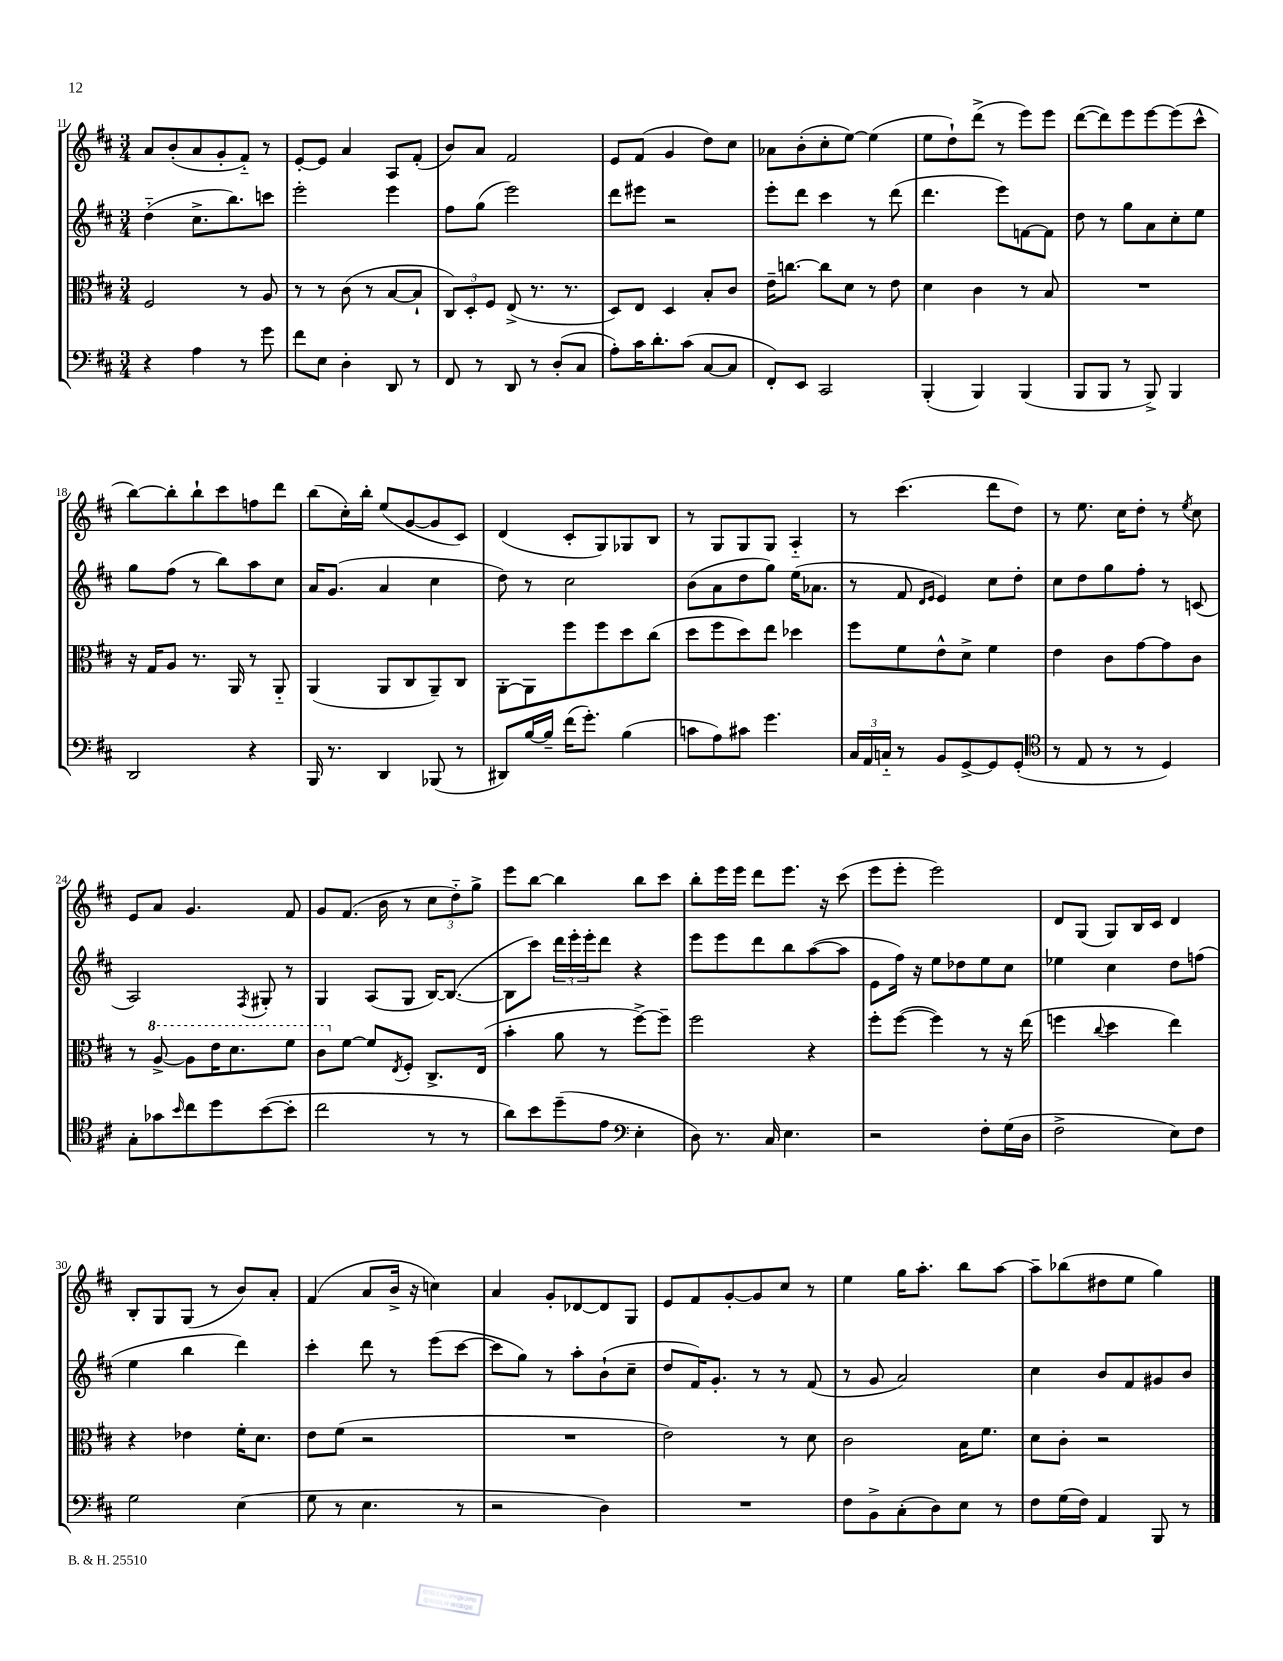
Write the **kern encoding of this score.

**kern	**kern	**kern	**kern
*staff4	*staff3	*staff2	*staff1
*clefF4	*clefC3	*clefG2	*clefG2
*k[f#c#]	*k[f#c#]	*k[f#c#]	*k[f#c#]
*M3/4	*M3/4	*M3/4	*M3/4
4r	2F#	(4dd'~	8a
.	.	.	(8b'
4A	.	8.cc#^	8a
.	.	.	8g'
.	.	8.bb)	.
8r	8r	.	8f#'~)
8g	8A	8ccc	8r
=	=	=	=
8f#	8r	2eee'	[8e'
8E	8r	.	8e]
4D'	(8c#	.	4a
.	8r	.	.
8DD	[8B	4eee	8A
8r	8B`]	.	(8f#'
=	=	=	=
8FF#	12C#)	8ff#	8b)
.	12D'	.	.
8r	.	(8gg	8a
.	12F#	.	.
8DD	(8E^	2eee)	2f#
8r	8.r	.	.
(8D'	.	.	.
.	8.r	.	.
8C#	.	.	.
=	=	=	=
8A')	8D)	8ddd	8e
16c#	8E	8eee#	(8f#
8.d'	.	.	.
.	4D	2r	4g
(8c#	.	.	.
[8C#	8B'	.	8dd)
8C#]	8c#	.	8cc#
=	=	=	=
8FF#')	16e~	8eee'	8a-
.	[8.cc	.	.
8EE	.	8ddd	(8b'
2CC#	8cc]	4ccc#	8cc#'
.	8d	.	[8ee)
.	8r	8r	(4ee]
.	8e	(8ddd	.
=	=	=	=
(4BBB'	4d	4.ddd	8ee
.	.	.	8dd`)
4BBB)	4c#	.	(8ddd^
.	.	8eee)	8r
(4BBB	8r	[8f	8eee)
.	8B	8f]	8eee
=	=	=	=
8BBB	2.r	8dd	([8ddd
8BBB	.	8r	8ddd])
8r	.	8gg	8eee
8BBB^)	.	8a	[8eee
4BBB	.	8cc#'	(8eee]
.	.	8ee	8ccc#^^
=	=	=	=
2DD	16r	8gg	[8bb)
.	16G	.	.
.	8A	(8ff#	8bb']
.	8.r	8r	8bb`
.	.	8bb)	8ccc#
.	16AA	.	.
4r	8r	8aa	8ff
.	8AA'~	8cc#	8ddd
=	=	=	=
16BBB	(4AA	16a	(8bb
8.r	.	(8.g	.
.	.	.	16cc#')
.	.	.	16bb'
4DD	8AA	4a	(8ee
.	8C#	.	[8g
(8BBB-	8AA~)	4cc#	8g]
8r	8C#	.	8c#)
=	=	=	=
8DD#)	[8AA'	8dd)	(4d
[16B	8AA]	8r	.
16B~]	.	.	.
(16f#	8ff#	2cc#	8c#'
8.g')	.	.	.
.	8ff#	.	8G)
(4B	8dd	.	8G-
.	(8cc#	.	8B
=	=	=	=
8c	8dd	(8b	8r
8A)	8ff#	8a	8G
8c#	8dd)	8dd	8G
4.g	8ee	8gg)	8G
.	4dd-	(16ee	4A'~
.	.	8.a-	.
=	=	=	=
24C#	8ff#	8r	8r
24AA	.	.	.
24C'~	.	.	.
8r	8f#	8f#	(4.ccc#
.	.	16qqd	.
.	.	16qqe	.
8BB	8e^^	4e)	.
[8GG^	8d^	.	.
8GG]	4f#	8cc#	8ddd
(8GG'	.	8dd'	8dd)
=	=	=	=
*clefC4	*	*	*
8r	4e	8cc#	8r
8E	.	8dd	8.ee
8r	8c#	8gg	.
.	.	.	16cc#
8r	[8g	8ff#'	8dd'
4D)	8g]	8r	8r
.	.	.	8qee
.	8c#	(8c	8cc#
=	=	=	=
8G'	8r	2A)	8e
8g-	[8a^	.	8a
16qqb	.	.	.
8cc#	8a]	.	4.g
8dd	16ee	.	.
.	8.dd	.	.
.	.	8qF#	.
([8b	.	8G#'	.
8b']	8ff#	8r	8f#
=	=	=	=
2cc#	8cc#	4G	8g
.	[8f#	.	(8.f#
.	8f#]	(8A	.
.	.	.	16b
.	8qE	.	.
.	8F#'	8G	8r
8r	8.C#^	[16B)	12cc#
.	.	(8.B_	.
.	.	.	12dd'~)
8r	.	.	.
.	.	.	12gg^
.	(16E	.	.
=	=	=	=
8a)	4b'	8B]	8eee
8b	.	8ccc#)	[8bb
(8dd~	8a	24ddd	4bb]
.	.	24eee'	.
.	.	24eee'	.
8e	8r	8ddd	.
*clefF4	*	*	*
4E'	[8ff#^)	4r	8bb
.	8ff#~]	.	8ccc#
=	=	=	=
8D)	2ff#	8eee	8bb'
8.r	.	8eee	16eee
.	.	.	16eee
.	.	8ddd	8ddd
16C#	.	.	.
4.E	.	8bb	8.eee
.	4r	([8aa	.
.	.	.	16r
.	.	8aa]	(8ccc#
=	=	=	=
2r	8ff#'	8e	8eee
.	([8ff#	16ff#)	8eee'
.	.	16r	.
.	4ff#])	8ee	2eee)
.	.	8dd-	.
8F#'	8r	8ee	.
(16G	16r	8cc#	.
16D	(16ee	.	.
=	=	=	=
2F#^	4ff	4ee-	8d
.	.	.	(8G
.	8qqcc#	.	.
.	4dd	4cc#	8G)
.	.	.	16B
.	.	.	16c#
8E)	4ee)	8dd	4d
8F#	.	(8ff	.
=	=	=	=
2G	4r	4ee	8B'
.	.	.	8G
.	4e-	4bb	(8G
.	.	.	8r
(4E	16f#'	4ddd)	8b)
.	8.d	.	.
.	.	.	8a'
=	=	=	=
8G	8e	4ccc#'	(4f#
8r	(8f#	.	.
4.E	2r	8ddd	8a
.	.	8r	16b^
.	.	.	16r
.	.	(8eee	4cc)
8r	.	[8ccc#	.
=	=	=	=
2r	2.r	8ccc#]	4a
.	.	8gg)	.
.	.	8r	8g'
.	.	8aa'	[8d-
4D)	.	(8b`	8d-]
.	.	8cc#~	8G
=	=	=	=
2.r	2e)	8dd	8e
.	.	16f#)	8f#
.	.	8.g'	.
.	.	.	[8g'
.	.	8r	8g]
.	8r	8r	8cc#
.	8d	(8f#	8r
=	=	=	=
8F#	2c#	8r	4ee
8BB^	.	8g	.
(8C#'	.	2a)	16gg
.	.	.	8.aa'
8D)	.	.	.
8E	16B	.	8bb
.	8.f#	.	.
8r	.	.	[8aa
=	=	=	=
8F#	8d	4cc#	8aa~]
(16G	8c#'	.	(8bb-
16F#)	.	.	.
4AA	2r	8b	8dd#
.	.	8f#	8ee
8BBB	.	8g#	4gg)
8r	.	8b	.
==	==	==	==
*-	*-	*-	*-
